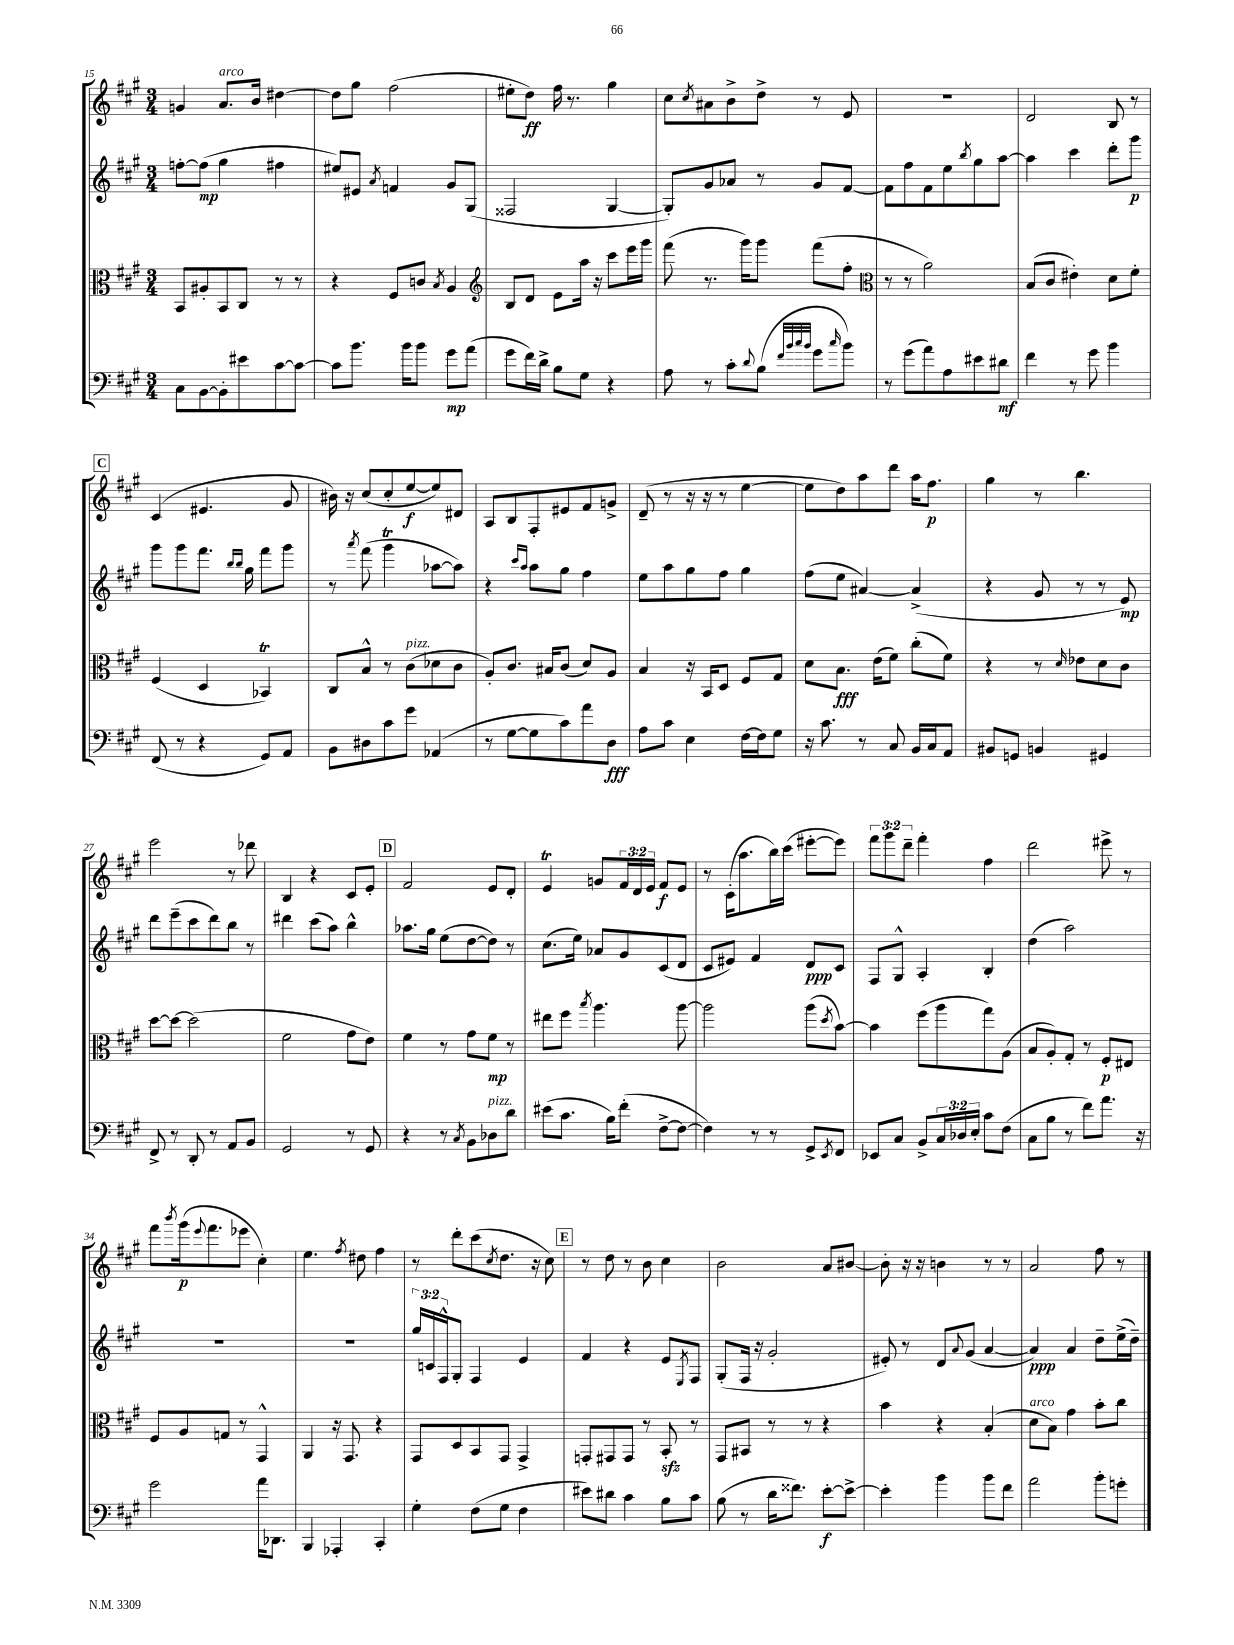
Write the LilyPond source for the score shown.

<<
\new StaffGroup <<
\new Staff = "s0" {
    \clef treble \key a \major \numericTimeSignature \time 3/4 \override Staff.TupletNumber.text = #tuplet-number::calc-fraction-text
    g'4 a'8.^\markup { \italic "arco" } b'16 dis''4~ |
    dis''8 gis''8 fis''2( |
    eis''8-. d''8\ff) fis''16 r8. gis''4 |
    cis''8 \acciaccatura { cis''8 } ais'8 b'8-> d''8-> r8 e'8 |
    R2. |
    d'2 b8 r8 |
    \mark \markup { \box "C" } cis'4( eis'4. gis'8 |
    bis'16) r16 cis''8( cis''8-. e''8~\f e''8) dis'8 |
    a8 b8 fis8-. eis'8 fis'8 g'8-> |
    d'8--( r8 r16 r16 r8 e''4~ |
    e''8 d''8) a''8 d'''8 a''16 fis''8.\p |
    gis''4 r8 b''4. |
    e'''2 r8 des'''8 |
    b4 r4 cis'8 e'8-. |
    \mark \markup { \box "D" } fis'2 e'8 d'8-. |
    e'4\trill g'8 \tuplet 3/2 { fis'16 d'16 e'16 } fis'8\f e'8 |
    r8 cis'16-.( a''8. b''16) cis'''16( eis'''8~-. eis'''8) |
    \tuplet 3/2 { fis'''8 gis'''8 d'''8-- } fis'''4-. fis''4 |
    d'''2 eis'''8-> r8 |
    fis'''8 \acciaccatura { b'''8 } gis'''16\p( \appoggiatura { e'''8 } fis'''8. ees'''8 cis''4-.) |
    e''4. \acciaccatura { fis''8 } dis''8 fis''4 |
    r8 d'''8-. cis'''8( \acciaccatura { cis''8 } d''8. r16 cis''8) |
    \mark \markup { \box "E" } r8 d''8 r8 b'8 cis''4 |
    b'2 a'8 bis'8~ |
    bis'8-. r16 r16 b'4 r8 r8 |
    a'2 fis''8 r8 \bar "|." |
}
\new Staff = "s1" {
    \clef treble \key a \major \numericTimeSignature \time 3/4 \override Staff.TupletNumber.text = #tuplet-number::calc-fraction-text
    f''8~-. f''8\mp( gis''4 fis''4 |
    eis''8) eis'8 \acciaccatura { a'8 } f'4 gis'8 gis8( |
    fisis2 gis4~ |
    gis8-.) gis'8 aes'8 r8 gis'8 fis'8~ |
    fis'8 fis''8 fis'8 e''8 \acciaccatura { b''8 } gis''8 a''8~ |
    a''4 cis'''4 d'''8-. gis'''8\p |
    \mark \markup { \box "C" } gis'''8 gis'''8 fis'''8. \grace { b''16 b''16 } gis''16 fis'''8 gis'''8 |
    r8 \acciaccatura { a'''8 } fis'''8( gis'''4\trill aes''8~ aes''8) |
    r4 \grace { cis'''16 a''16 } a''8 gis''8 fis''4 |
    e''8 a''8 gis''8 fis''8 gis''4 |
    fis''8( e''8 ais'4~) ais'4->( |
    r4 gis'8 r8 r8 e'8\mp) |
    d'''8 e'''8--( cis'''8 d'''8) b''8 r8 |
    dis'''4 cis'''8( a''8) b''4-^ |
    \mark \markup { \box "D" } aes''8. gis''16 e''8( d''8~ d''8) r8 |
    cis''8.( e''16) aes'8 gis'8 cis'8( d'8 |
    cis'8 eis'8) fis'4 d'8\ppp cis'8 |
    fis8 gis8-^ a4-. b4-. |
    d''4( a''2) |
    R2. |
    R2. |
    \tuplet 3/2 { gis''16 c'16 fis16-^ } gis8-. fis4 e'4 |
    \mark \markup { \box "E" } fis'4 r4 e'8 \acciaccatura { e8 } fis8 |
    gis8-.( fis16 r16 gis'2-. |
    eis'8-.) r8 d'8 \appoggiatura { a'8 } gis'8( a'4~ |
    a'4\ppp) a'4 d''8-- e''16->( d''16--) \bar "|." |
}
\new Staff = "s2" {
    \clef alto \key a \major \numericTimeSignature \time 3/4
    b,8 ais8-. b,8 cis8 r8 r8 |
    r4 fis8 c'8 \acciaccatura { b8 } a4 |
    \clef treble b8 d'8 e'8 a''16 r16 cis'''8 e'''16 gis'''16 |
    fis'''8( r8. gis'''16) gis'''8 fis'''8( fis''8-. |
    \clef alto r8 r8 a'2) |
    b8( cis'8 eis'4-.) d'8 fis'8-. |
    \mark \markup { \box "C" } fis4( d4 bes,4\trill) |
    cis8 b8-^ r8 cis'8^\markup { \italic "pizz." }( des'8 cis'8 |
    a8-.) cis'8. bis16 cis'8( d'8) a8 |
    b4 r16 b,16 d8 fis8 gis8 |
    d'8 b8.\fff e'16( fis'8) cis''8-.( fis'8) |
    r4 r8 \grace { d'16 } ees'8 d'8 cis'8 |
    d''8~ d''8~ d''2( |
    fis'2 gis'8 e'8) |
    \mark \markup { \box "D" } fis'4 r8 gis'8 fis'8\mp r8 |
    eis''8 fis''8 \acciaccatura { b''8 } a''4. a''8~ |
    a''2 a''8( \acciaccatura { d''8 } b'8~) |
    b'4 fis''8( a''8 gis''8) a8( |
    b8 a8-.) gis8-. r8 fis8-.\p eis8 |
    fis8 a8 g8 r8 gis,4-^ |
    a,4 r16 gis,8. r4 |
    gis,8 d8 b,8 gis,8 gis,4-> |
    \mark \markup { \box "E" } g,8-. gis,8 gis,8 r8 b,8-.\sfz r8 |
    gis,8 bis,8 r8 r8 r4 |
    b'4 r4 b4-.( |
    d'8^\markup { \italic "arco" } b8) gis'4 b'8-. cis''8 \bar "|." |
}
\new Staff = "s3" {
    \clef bass \key a \major \numericTimeSignature \time 3/4 \override Staff.TupletNumber.text = #tuplet-number::calc-fraction-text
    cis8 b,8~ b,8-. eis'8 cis'8~ cis'8~ |
    cis'8 b'8. b'16 b'8 gis'8\mp a'8( |
    gis'8 fis'16) d'16-> b8 gis8 r4 |
    a8 r8 cis'8-. \appoggiatura { d'8 } b8( \grace { fis'32 b'32 cis''32 b'32 } gis'8 \grace { cis''16 } b'8) |
    r8 gis'8( a'8) a8 eis'8 dis'8\mf |
    fis'4 r8 gis'8 b'4 |
    \mark \markup { \box "C" } fis,8( r8 r4 gis,8) a,8 |
    b,8 dis8 cis'8 gis'8 aes,4( |
    r8 gis8~ gis8 cis'8) a'8 d8\fff |
    a8 cis'8 e4 fis16~ fis16 gis8 |
    r16 cis'8. r8 cis8 b,16 cis16 a,8 |
    bis,8 g,8 b,4 gis,4 |
    fis,8-> r8 d,8-. r8 a,8 b,8 |
    gis,2 r8 gis,8 |
    \mark \markup { \box "D" } r4 r8 \acciaccatura { cis8 } b,8 des8^\markup { \italic "pizz." } d'8 |
    eis'8( cis'8. b16) fis'8-.( fis8~-> fis8~ |
    fis4) r8 r8 gis,8-> \acciaccatura { e,8 } fis,8 |
    ees,8 cis8 b,8-> \tuplet 3/2 { cis16 des16 e16-. } cis'8 fis8( |
    cis8 b8 r8 fis'8) a'8. r16 |
    gis'2 a'16 des,8. |
    b,,4 aes,,4-. cis,4-. |
    gis4-. fis8( gis8 fis4 |
    \mark \markup { \box "E" } eis'8) dis'8 cis'4 b8 cis'8 |
    b8( r8 d'16 fisis'8.) e'8~-.\f e'8~-> |
    e'4-. b'4 b'8 fis'8 |
    a'2 b'8-. g'8-. \bar "|." |
}
>>
>>
\layout { \context { \Score currentBarNumber = #15 } }
